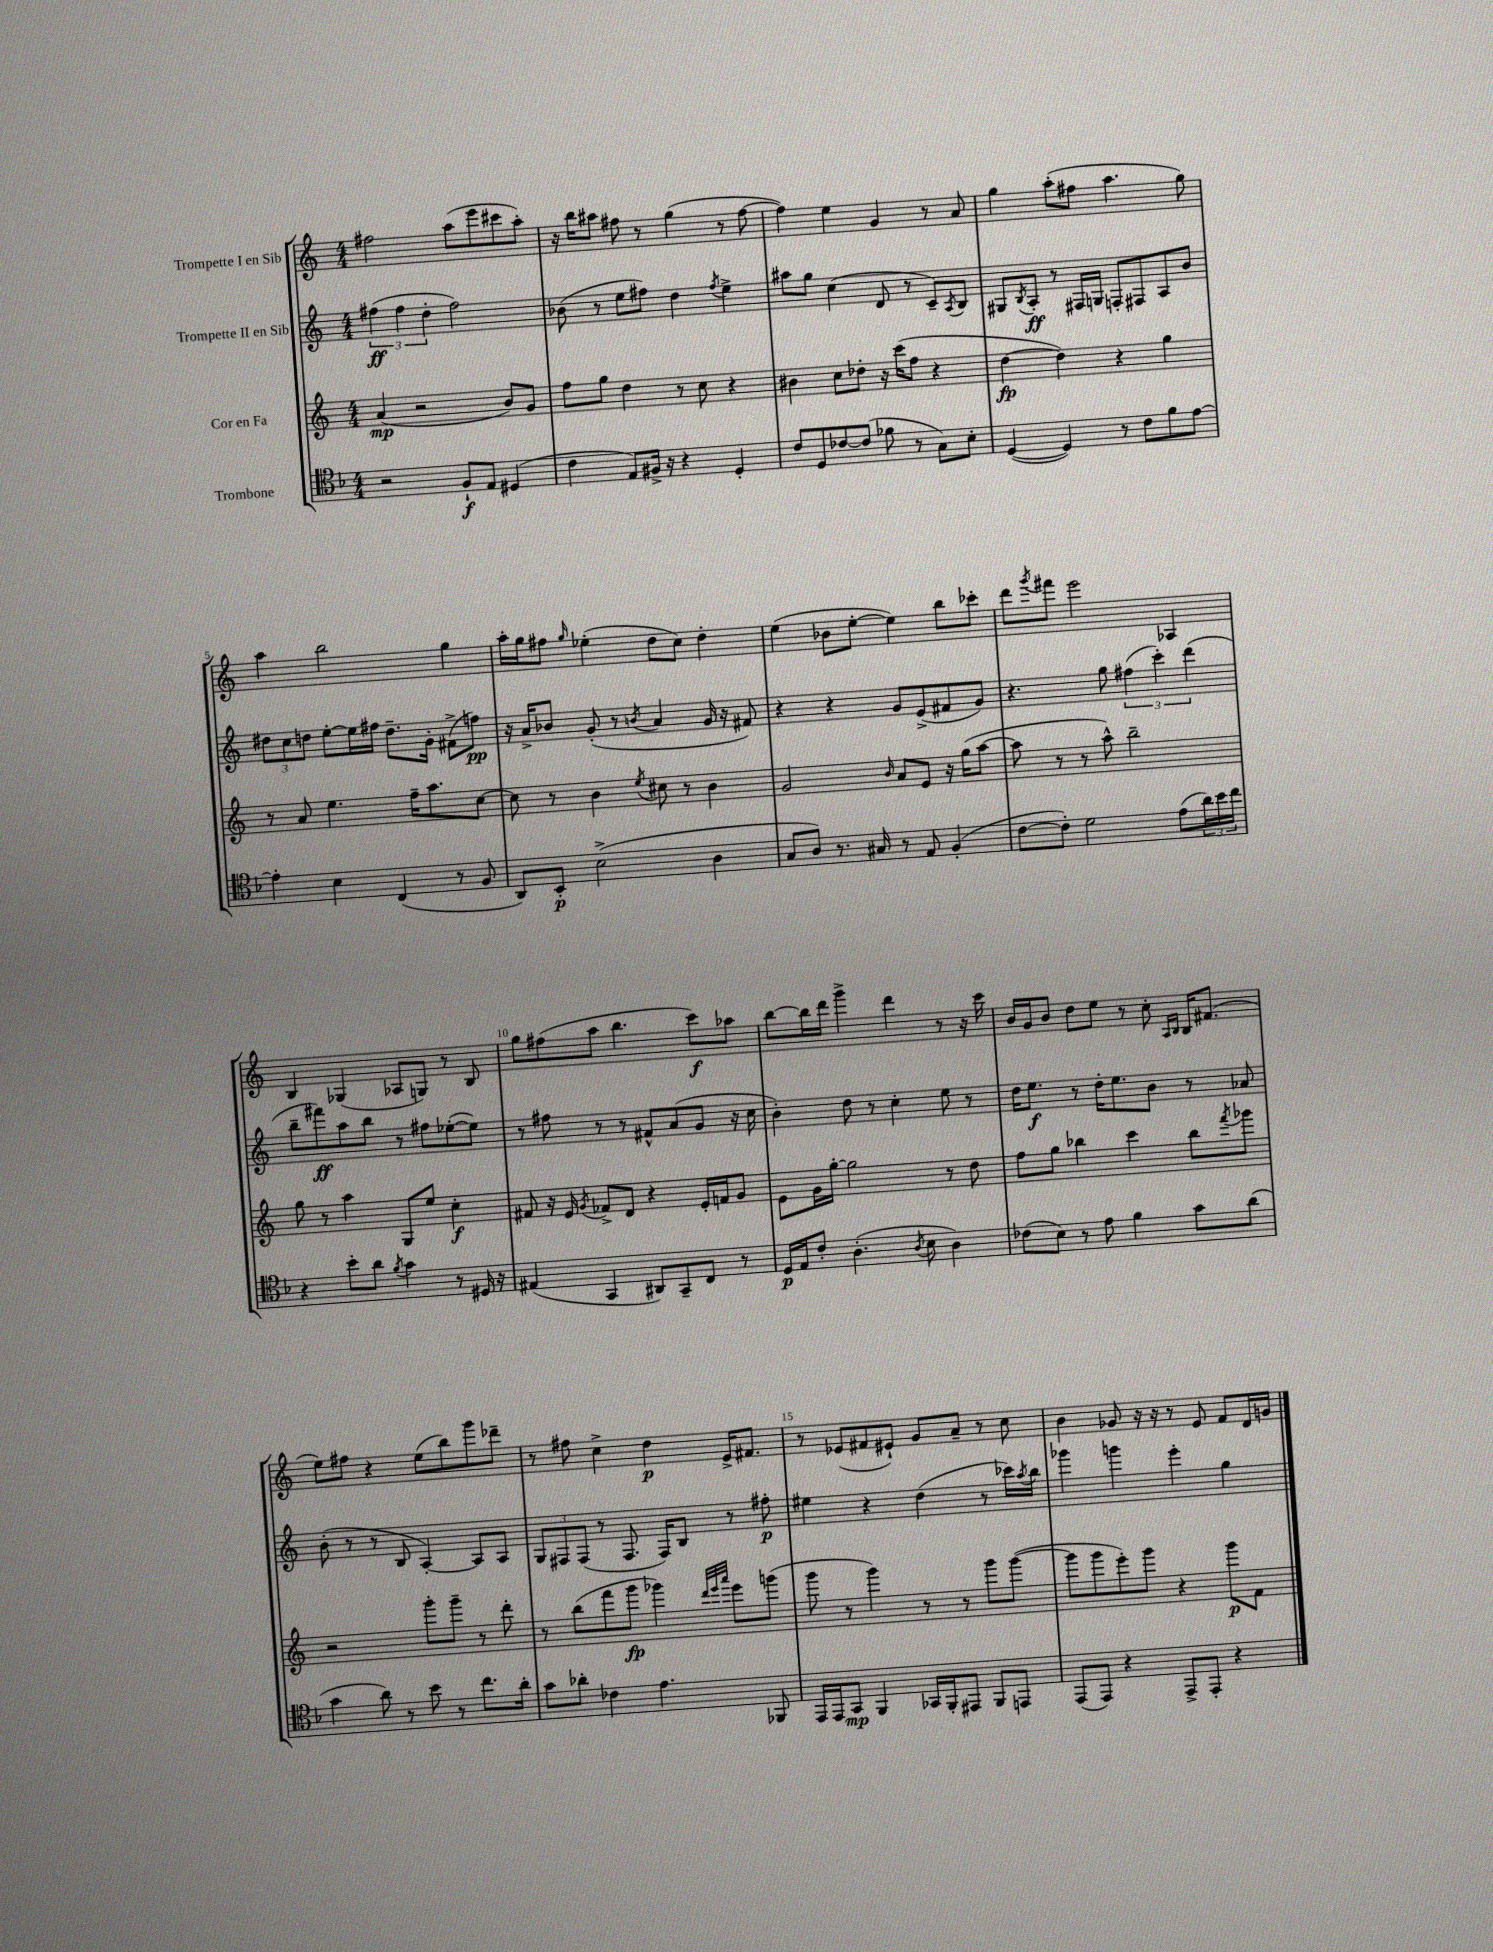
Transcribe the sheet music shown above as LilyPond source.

<<
\new StaffGroup <<
\new Staff = "s0" \with { instrumentName = "Trompette I en Sib" } {
    \clef treble \key c \major \numericTimeSignature \time 4/4
    fis''2 a''8( e'''8 cis'''8 a''8-.) |
    r16 b''16 ais''8 fis''8 r8 g''4( r8 fis''8~ |
    fis''4) e''4 g'4 r8 a'8 |
    g''4 a''8-.( fis''8 a''4. g''8) |
    a''4 b''2 g''4 |
    a''16-. g''16 fis''8 \grace { g''16 } ees''4-.( d''8 c''8) d''4-. |
    e''4( bes'8 e''8~-. e''4) b''8 ces'''8-. |
    d'''8 \acciaccatura { g'''8 } fis'''8 e'''2 aes4 |
    b4 ges4( aes8 g8) r8 b8 |
    g''8 fis''8( a''8 b''4. c'''8\f) aes''8 |
    b''8~ b''16 d'''16 g'''4-> d'''4 r8 r16 c'''16 |
    b'16 g'16 b'8 d''8 e''8 r8 c''8-. \grace { a16 b16 } b16 fis'8.( |
    e''8) fis''8 r4 e''8( b''8) g'''8 des'''8-- |
    r8 fis''8 c''4-> d''4\p e'16-> fis'8. |
    r8 ees'8( fis'8 eis'8-!) g'8 a'8-- r8 c''8 |
    b'4 ges'8 r16 r16 r8 e'8 f'8 d'16 g'16 \bar "|." |
}
\new Staff = "s1" \with { instrumentName = "Trompette II en Sib" } {
    \clef treble \key c \major \numericTimeSignature \time 4/4
    \tuplet 3/2 { fis''4\ff( fis''4 d''4-. } fis''2) |
    bes'8( r8 e''8 fis''8) d''4 \acciaccatura { fis''8 } e''4-> |
    ais''8 g''8 c''4( d'8 r8 c'8--) \acciaccatura { a8 } b8 |
    gis8 \acciaccatura { b8 } a8-.\ff r8 fis16 g16 f8-. fis8 a8 b'8 |
    \tuplet 3/2 { dis''8 c''8 d''8 } e''8~-. e''16 fis''16 d''8.-- g'16-. fis'8->( f''8\pp) |
    r16 a'16-> bes'8 g'8-.( r8 \acciaccatura { b'8 } a'4 g'16 r16 fis'8) |
    r4 r4 g'8 e'8->( fis'8 g'8) |
    r4. g''8 \tuplet 3/2 { fis''4( c'''4-.) d'''4( } |
    b''8-- fis'''8\ff) a''8 b''8 r8 fis''8 ees''8~-.( ees''8) |
    r8 fis''8 r8 r8 fis'8-^ a'8( g'8 r16 c''16 |
    b'4-.) d''8 r8 c''4-. e''8 r8 |
    d''16 e''8.\f r8 d''16-. e''8. b'8 r8 aes'8 |
    b'8-.( r8 r8 b8 a4~-.) a8 a8 |
    \tuplet 3/2 { g8 fis8 fis8( } r8 fis8. fis16) b8 r8 fis''8-.\p |
    eis''4 r4 d''4( r8 ces'''16) \acciaccatura { a''8 } b''16 |
    ges'''4 g'''4 e'''4-. g''4 \bar "|." |
}
\new Staff = "s2" \with { instrumentName = "Cor en Fa" } {
    \clef treble \key c \major \numericTimeSignature \time 4/4
    a'4\mp( r2 b'8) g'8 |
    f''8 g''8 d''4 r8 c''8 r4 |
    bis'4 c''8 des''8-. r16 c'''16( f''8 r4 |
    d''4~\fp d''4) r4 g''4 |
    r8 a'8 e''4. f''16-- a''8. c''8~ |
    c''8 r8 b'4 \acciaccatura { e''8 } cis''8 r8 b'4 |
    g'2 \grace { b'16 } a'8 e'8 r16 g''16( a''8~ |
    a''8 r8 r8 a''8-^) b''2-- |
    g''8 r8 a''4 g8 e''8 c''4-.\f |
    fis'8 r16 e'16 \acciaccatura { g'8 } fes'8-> d'8 r4 e'16-. f'16 g'8 |
    e'8 g'16 g''16~-. g''2 r8 d''8 |
    f''8 g''8 bes''4 c'''4 bes''8 \acciaccatura { f'''8 } ges'''8 |
    r2 g'''8-. g'''8-- r8 d'''8-. |
    r8 b''8( f'''8 g'''8\fp ges'''4) \grace { d'''32 e'''32 a'''32 } e'''8 g'''8( |
    g'''8 r8 g'''4) r8 r8 g'''8 g'''8~( |
    g'''8 g'''8 e'''8-.) g'''8 r4 g'''8\p f'8 \bar "|." |
}
\new Staff = "s3" \with { instrumentName = "Trombone" } {
    \clef tenor \key f \major \numericTimeSignature \time 4/4
    r2 f8-!\f e8 dis4( |
    c'4 e8) fis16-> r16 r4 d4-. |
    c'8 d8 ces'8~ ces'8( fes'8 r8 g8) bes8-. |
    d4~( d4) r8 c'8 f'8 e'8~ |
    e'4-. bes4 c4( r8 f8 |
    a,8) bes,8-.\p bes2->( a4 |
    g8 a8) r8. gis16 r8 e8 f4-.( |
    c'8~ c'8-.) d'2 e'8( \tuplet 3/2 { a'16) bes'16 c''16 } |
    r4 bes'8-. a'8 \acciaccatura { f'8 } g'4 r8 dis16 r16 |
    eis4( g,4 ais,8) g,8-- c8 r8 |
    d16\p e16 c'8-. a4.-.( \acciaccatura { a8 } bes8 a4) |
    ces'8( bes8) r8 e'8 f'4 g'8 a'8( |
    g'4 a'8) r8 bes'8 r8 c''8. a'16-. |
    g'8 aes'8-. ces'4 e'4. fes,8 |
    e,16 e,16 g,8\mp f,4 ges,16 f,16-. eis,8 f,8 e,8 |
    e,8( e,8) r4 e,8-> e,8-. r4 \bar "|." |
}
>>
>>
\layout { \context { \Score \override BarNumber.break-visibility = ##(#f #t #t) barNumberVisibility = #(every-nth-bar-number-visible 5) } }
